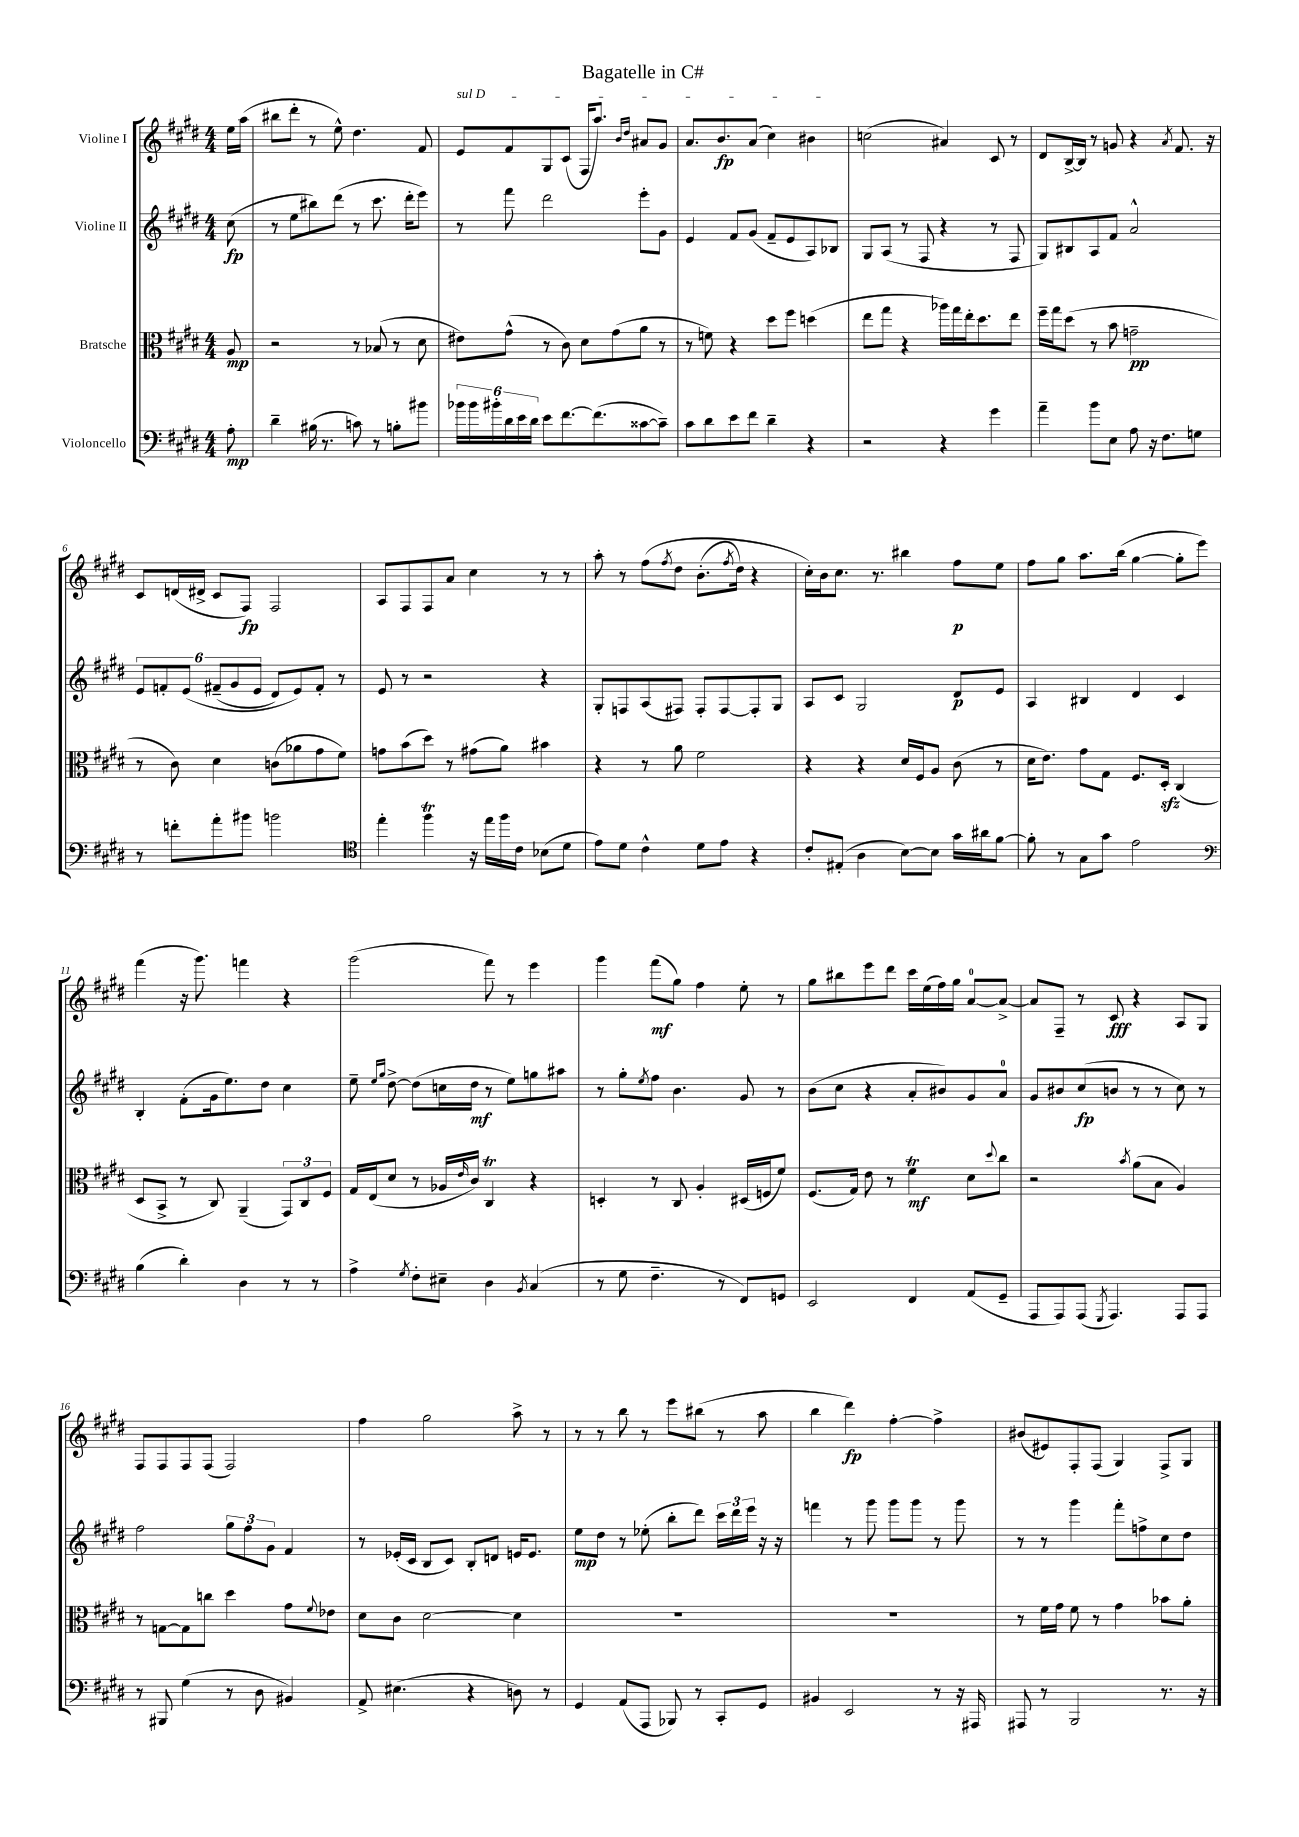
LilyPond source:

\header { title = "Bagatelle in C#" }
<<
\new StaffGroup <<
\new Staff = "s0" \with { instrumentName = "Violine I" } {
    \clef treble \key e \major \numericTimeSignature \time 4/4 \partial 8
    e''16 a''16( |
    bis''8 dis'''8-. r8 e''8-^) dis''4. fis'8 |
    \once \override TextSpanner.bound-details.left.text = \markup { \italic "sul D" } e'8\startTextSpan fis'8 gis8 cis'8( fis16 a''8.) \grace { b'16 dis''16 } ais'8 gis'8 |
    a'8. b'8.\fp a'8( cis''4) bis'4\stopTextSpan |
    c''2( ais'4) cis'8 r8 |
    dis'8 b16~-> b16 r8 g'8 r4 \acciaccatura { a'8 } fis'8. r16 |
    cis'8 d'16( dis'16-> cis'8 fis8\fp) fis2 |
    a8 fis8 fis8 a'8 cis''4 r8 r8 |
    a''8-. r8 fis''8\( \acciaccatura { fis''8 } dis''8 b'8.-.( \acciaccatura { fis''8 } dis''16) r4 |
    cis''16-.\) b'16 cis''8. r8. bis''4 fis''8\p e''8 |
    fis''8 gis''8 a''8. b''16( gis''4~ gis''8-. e'''8) |
    fis'''4( r16 gis'''8.) f'''4 r4 |
    gis'''2( fis'''8) r8 e'''4 |
    gis'''4 fis'''8\mf( gis''8) fis''4 e''8-. r8 |
    gis''8 bis''8 e'''8 dis'''8 cis'''16 e''16( fis''16) gis''16 a'8-0~ a'8~-> |
    a'8 fis8-- r8 cis'8\fff r4 a8 gis8 |
    fis8 fis8 fis8 fis8( fis2) |
    fis''4 gis''2 a''8-> r8 |
    r8 r8 b''8 r8 e'''8 bis''8( r8 a''8 |
    b''4 dis'''4\fp) fis''4~-. fis''4-> |
    bis'8( eis'8) fis8-. fis8( gis4) fis8-> gis8 \bar "|." |
}
\new Staff = "s1" \with { instrumentName = "Violine II" } {
    \clef treble \key e \major \numericTimeSignature \time 4/4 \partial 8
    cis''8\fp( |
    r8 e''8 bis''8) dis'''8( r8 cis'''8. dis'''16-. e'''8) |
    r8 fis'''8 dis'''2 e'''8-. gis'8 |
    e'4 fis'8 gis'8( fis'8-- e'8 a8) bes8 |
    gis8 a8( r8 fis8 r4 r8 fis8 |
    gis8) bis8 a8 fis'8 a'2-^ |
    \tuplet 6/4 { e'8 f'8-. e'8\( fis'8--( gis'8 e'8 } dis'8) e'8\) fis'8-. r8 |
    e'8 r8 r2 r4 |
    gis8-. f8 a8( fis8) fis8-. fis8~ fis8-. gis8 |
    a8 cis'8 gis2 dis'8\p e'8 |
    a4 bis4 dis'4 cis'4 |
    b4-. fis'8-.( gis'16 e''8.) dis''8 cis''4 |
    e''8-- \grace { e''16 gis''16 } dis''8~-> dis''8( c''16 dis''16\mf r8 e''8) g''8 ais''8 |
    r8 gis''8-. \acciaccatura { e''8 } fis''8 b'4. gis'8 r8 |
    b'8( cis''8 r4 a'8-. bis'8) gis'8 a'8-0 |
    gis'8 bis'8 cis''8\fp( b'8 r8 r8 cis''8) r8 |
    fis''2 \tuplet 3/2 { gis''8 fis''8 gis'8 } fis'4 |
    r8 ees'16-.( cis'16 b8 cis'8) b8-. d'8 e'16 e'8. |
    e''8\mp dis''8 r8 ees''8-.( b''8-. dis'''8) \tuplet 3/2 { cis'''16 dis'''16 e'''16 } r16 r16 |
    f'''4 r8 gis'''8 gis'''8 gis'''8 r8 gis'''8 |
    r8 r8 gis'''4 fis'''8-. f''8-> cis''8 dis''8 \bar "|." |
}
\new Staff = "s2" \with { instrumentName = "Bratsche" } {
    \clef alto \key e \major \numericTimeSignature \time 4/4 \partial 8
    a8\mp |
    r2 r8 bes8( r8 dis'8 |
    eis'8) gis'8-^( r8 cis'8) dis'8 gis'8( a'8 r8 |
    r8 f'8) r4 dis''8 fis''8 d''4( |
    e''8 gis''8 r4 aes''16) gis''16 e''16-. dis''8. e''8 |
    fis''16-- gis''16 dis''8( r8 b'8 g'2--\pp |
    r8 cis'8) dis'4 c'8( aes'8 gis'8 fis'8) |
    g'8 b'8( dis''8) r8 gis'8( a'8) bis'4 |
    r4 r8 a'8 fis'2 |
    r4 r4 dis'16 fis16 a8 cis'8( r8 |
    dis'16 e'8.) gis'8 gis8 fis8. dis16-.\sfz cis4( |
    dis8 b,8-> r8 cis8) a,4--( \tuplet 3/2 { gis,8) cis8 fis8 } |
    gis16 e16( dis'8 r8 aes16 \grace { e'16 } cis'16) cis4\trill r4 |
    d4-. r8 cis8 a4-. dis16( f16 fis'8) |
    fis8.( gis16) e'8 r8 fis'4\trill\mf dis'8 \appoggiatura { dis''8 } cis''8 |
    r2 \acciaccatura { b'8 } a'8( b8 a4) |
    r8 g8~ g8 c''8 dis''4 gis'8 \appoggiatura { fis'8 } ees'8 |
    dis'8 cis'8 dis'2~ dis'4 |
    R1 |
    R1 |
    r8 fis'16 gis'16 fis'8 r8 gis'4 bes'8 a'8-. \bar "|." |
}
\new Staff = "s3" \with { instrumentName = "Violoncello" } {
    \clef bass \key e \major \numericTimeSignature \time 4/4 \partial 8
    a8-.\mp |
    dis'4-- bis16( r8. c'8) r8 b8-. bis'8 |
    \tuplet 6/4 { bes'16 bes'16 bis'16-. dis'16 e'16 dis'16 } e'8 fis'8.~ fis'8.( cisis'8~ cisis'8--) |
    cis'8 dis'8 e'8 fis'8 dis'4-- r4 |
    r2 r4 gis'4 |
    a'4-- b'8 e8 a8 r16 fis8. g8 |
    r8 f'8-. a'8-. bis'8 b'2 |
    \clef tenor e''4-. fis''4\trill r16 e''16 fis''16 cis'16 bes8( dis'8 |
    e'8) dis'8 cis'4-^ dis'8 e'8 r4 |
    cis'8-. eis8-.( a4 b8~) b8 gis'16 ais'16 fis'8~ |
    fis'8-. r8 gis8 gis'8 e'2 |
    \clef bass b4( dis'4-.) dis4 r8 r8 |
    a4-> \acciaccatura { gis8 } fis8-. eis8-- dis4 \acciaccatura { b,8 } cis4( |
    r8 gis8 fis4.-- r8 fis,8) g,8 |
    e,2 fis,4 a,8( gis,8-- |
    a,,8 a,,8) a,,8( \acciaccatura { gis,,8 } a,,4.) a,,8 a,,8 |
    r8 bis,,8 gis4( r8 dis8 bis,4) |
    a,8-> eis4.( r4 d8) r8 |
    gis,4 a,8( a,,8 bes,,8) r8 cis,8-. gis,8 |
    bis,4 e,2 r8 r16 ais,,16 |
    ais,,8 r8 b,,2 r8. r16 \bar "|." |
}
>>
>>
